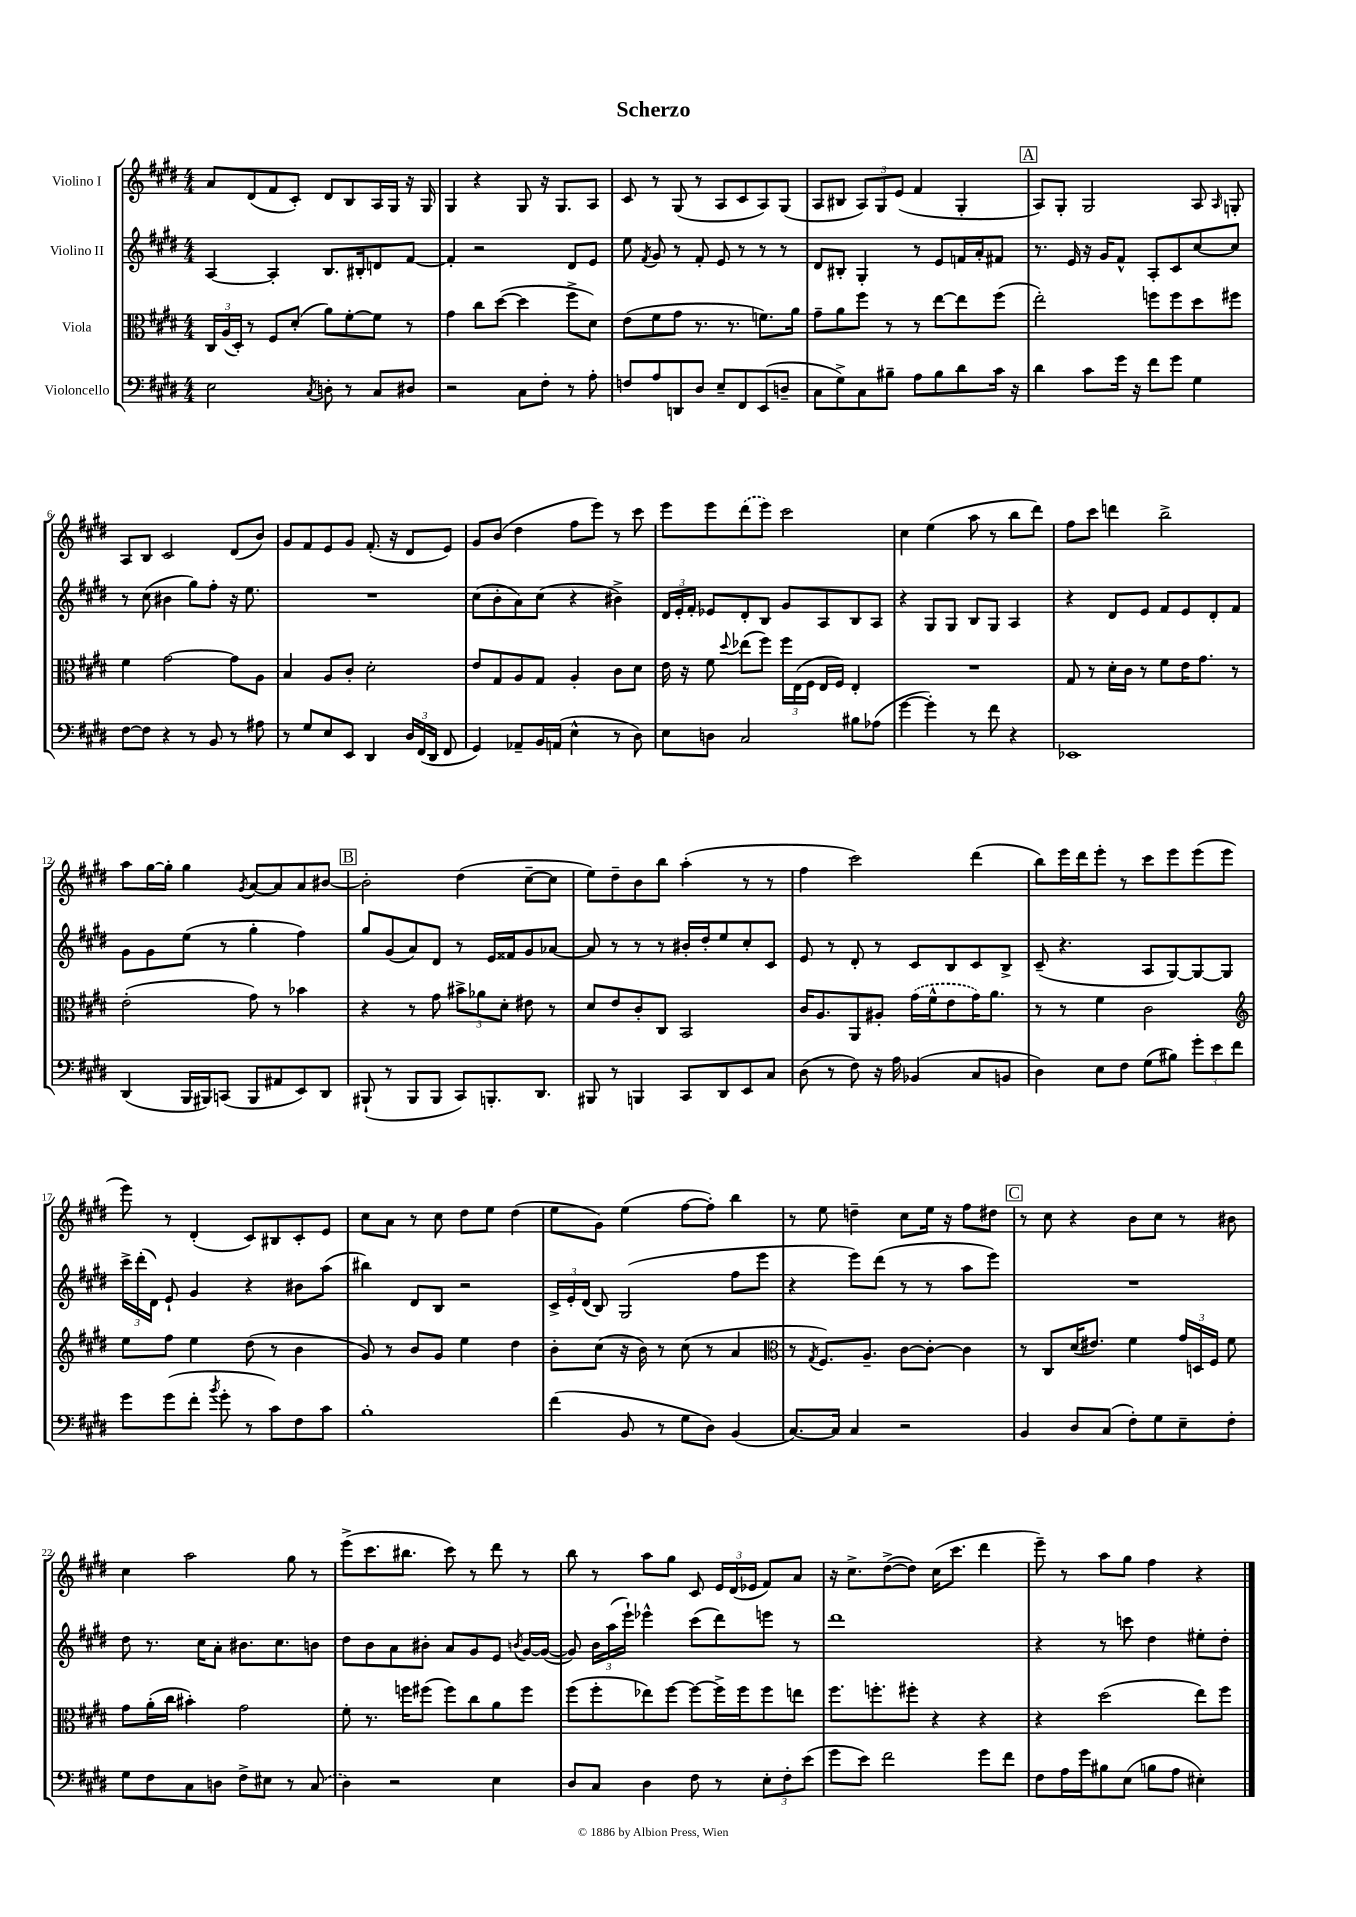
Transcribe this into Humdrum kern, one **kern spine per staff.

**kern	**kern	**kern	**kern
*staff4	*staff3	*staff2	*staff1
*clefF4	*clefC3	*clefG2	*clefG2
*k[f#c#g#d#]	*k[f#c#g#d#]	*k[f#c#g#d#]	*k[f#c#g#d#]
*M4/4	*M4/4	*M4/4	*M4/4
2E	24C#	[4A	8a
.	(24A	.	.
.	24D#')	.	.
.	8r	.	(8d#
.	8F#	4A']	8f#
.	(8d#'	.	8c#')
8qC#	.	.	.
8D'	8a)	8.B	8d#
8r	[8f#'	.	8B
.	.	16B#'	.
8C#	8f#]	8d	16A
.	.	.	16G#
8D#	8r	[8f#	16r
.	.	.	16G#
=	=	=	=
2r	4g#	4f#']	4G#
.	8cc#	2r	4r
.	([8dd#	.	.
8C#	4dd#]	.	8G#
8F#'	.	.	16r
.	.	.	8.G#
8r	8ff#^	8d#	.
8A'	8d#)	8e	8A
=	=	=	=
8F	(8e	8ee	8c#
.	.	8qf#	.
8A	8f#	8g#	8r
8DD	8g#	8r	(8G#
8D#	8.r	8f#'	8r
8E~	.	8e	8A
.	8.r	.	.
8FF#	.	8r	8c#
(8EE	8.f)	8r	8A)
8D~	.	8r	(8G#
.	16a	.	.
=	=	=	=
8C#	8g#~	8d#	8A
8G#^)	8a	8B#'	8B#
8C#	8ff#	4G#'	12A)
.	.	.	12G#
8B#~	8r	.	.
.	.	.	(12e
8A	8r	8r	4f#
8B#	[8ee	8e	.
8d#	8ee]	16f	4G#'
.	.	16a'	.
16c#	(8ff#	8f#	.
16r	.	.	.
=	=	=	=
4d#	2ee')	8.r	8A)
.	.	.	8G#'
.	.	16e	.
8c#	.	16r	2G#
.	.	16g#	.
16g#	.	8f#^^	.
16r	.	.	.
8f#	8ff	8A'	.
8g#	8ff	8c#	.
4G#	8dd#	[8cc#	8A
.	.	.	16qqA
.	8ff#	8cc#]	8G'
=	=	=	=
[8F#	4f#	8r	8A
8F#]	.	(8cc#	8B
4r	[2g#	4b#	2c#
8r	.	8gg#)	.
8BB	.	8ff#'	.
8r	8g#]	16r	(8d#
.	.	8.ee	.
8A#	8A	.	8b)
=	=	=	=
8r	4B	1r	8g#
8G#	.	.	8f#
8E	8A	.	8e
8EE	8c#'	.	8g#
4DD#	2d#'	.	(8.f#'
.	.	.	16r
24D#	.	.	8d#
(24FF#	.	.	.
24DD#	.	.	.
8FF#	.	.	8e)
=	=	=	=
4GG#)	8e	(8cc#	8g#
.	8G#	8b'	(8b
8AA-~	8A	8a)	4dd#
16BB	8G#	(8cc#	.
(16AA	.	.	.
4E^^	4A'	4r	8ff#
.	.	.	8eee)
8r	8c#	4b#^)	8r
8D#)	8d#	.	8ccc#
=	=	=	=
8E	16e	24d#	8eee
.	.	24e'	.
.	16r	.	.
.	.	24f#'	.
8D	8f#	8e-	8eee
.	8qqdd#	.	.
2C#	(8ee-	8d#'	(8ddd#
.	8ff#)	8B	8eee)
.	24ff#	8g#	2ccc#
.	(24E	.	.
.	24F#	.	.
.	16E	8A	.
.	16F#)	.	.
8B#	4E'	8B	.
(8A-	.	8A	.
=	=	=	=
[4g#	1r	4r	4cc#
4g#'])	.	8G#	(4ee
.	.	8G#	.
8r	.	8B	8aa
8f#	.	8G#	8r
4r	.	4A	8bb
.	.	.	8ddd#)
=	=	=	=
1EE-	8G#	4r	8ff#
.	8r	.	8ccc#
.	16d#'	8d#	4ddd
.	16c#	.	.
.	8r	8e	.
.	8f#	8f#	2bb^
.	16e	8e	.
.	8.g#	.	.
.	.	8d#'	.
.	8r	8f#	.
=	=	=	=
(4DD#	(2e'	8g#	8aa
.	.	8g#	[16gg#
.	.	.	16gg#']
16BBB	.	(8ee	4gg#
16BBB#)	.	.	.
(8CC	.	8r	.
.	.	.	8qg#
8BBB#	8g#)	4gg#'	[8a
8AA#	8r	.	8a]
8EE)	4b-	4ff#)	8a
8DD#	.	.	[8b#
=	=	=	=
(8BBB#`	4r	8gg#	2b#']
8r	.	(8g#	.
8BBB#	8r	8a)	.
8BBB#	8g#	8d#	.
8CC#)	12b#^	8r	(4dd#
.	12a-	.	.
8.BBB'	.	16e	.
.	12d#'	.	.
.	.	16f##	.
.	8e#	8g#	[8cc#~
8.DD#	.	.	.
.	8r	[8a-	8cc#]
=	=	=	=
8BBB#	8d#	8a-]	8ee)
8r	8e	8r	8dd#~
4BBB	8c#'	8r	8b
.	8C#	8r	8bb
8CC#	2BB	16b#'	(4aa'
.	.	16dd#'	.
8DD#	.	8ee	.
8EE	.	8cc#'	8r
8C#	.	8c#	8r
=	=	=	=
(8D#	16c#	8e	4ff#
.	8.A	.	.
8r	.	8r	.
8F#)	8AA	8d#'	2ccc#)
16r	8A#'	8r	.
16A	.	.	.
(4BB-	(16g#	8c#	.
.	16f#^^	.	.
.	8e	8B	.
8C#	16g#)	8c#	(4ddd#
.	8.a	.	.
8BB	.	8B^	.
=	=	=	=
4D#)	8r	(8c#~	8bb)
.	8r	4.r	16eee
.	.	.	16ddd#
8E	4f#	.	8eee'
8F#	.	.	8r
(8G#	2c#	8A	8ccc#
8B#)	.	[8G#)	8eee
12g#'	.	8G#_	(8eee
12e	.	.	.
.	.	8G#]	8eee
12f#	.	.	.
=	=	=	=
*	*clefG2	*	*
8g#	8ee	24ccc#^	8eee)
.	.	(24ddd#'	.
.	.	24d#)	.
(8g#	8ff#	8e`	8r
8f#'	4ee	4g#	(4d#'
8qb	.	.	.
8g#'	.	.	.
8r	(8dd#	4r	8c#)
8c#)	8r	.	8B#
8F#	4b	8b#	8c#'
8c#	.	(8aa	8e
=	=	=	=
1B'	8g#)	4bb#)	8cc#
.	8r	.	8a
.	8b	8d#	8r
.	8g#	8B	8cc#
.	4ee	2r	8dd#
.	.	.	8ee
.	4dd#	.	(4dd#
=	=	=	=
(4f#	8b'	24c#^	8ee
.	.	24e'	.
.	.	(24d#	.
.	(8cc#	8B)	8g#)
8BB	16r	(2G#	(4ee
.	16b)	.	.
8r	8r	.	.
8G#	(8cc#	.	[8ff#
8D#)	8r	.	8ff#'])
(4BB	4a	8ff#	4bb
.	.	8eee	.
=	=	=	=
*	*clefC3	*	*
[8.C#)	8r	4r	8r
.	8qG#	.	.
.	8.F#)	.	8ee
16C#]	.	.	.
4C#	.	8eee)	4dd~
.	8.A~	.	.
.	.	(8ddd#	.
2r	[8c#	8r	8cc#
.	8c#'_	8r	16ee
.	.	.	16r
.	4c#]	8aa	8ff#
.	.	8eee)	8dd#
=	=	=	=
4BB	8r	1r	8r
.	8C#	.	8cc#
8D#	(16d#	.	4r
.	8.e#)	.	.
(8C#	.	.	.
8F#')	4f#	.	8b
8G#	.	.	8cc#
8E~	24g#	.	8r
.	24D	.	.
.	24F#	.	.
8F#'	8f#	.	8b#
=	=	=	=
8G#	8g#	8dd#	4cc#
8F#	(16a'	8.r	.
.	16cc#	.	.
8C#	4b#')	.	2aa
.	.	16cc#	.
8D	.	8a'	.
8F#^	2g#	8.b#	.
8E#	.	.	.
.	.	8.cc#	.
8r	.	.	8gg#
(8C#	.	8b	8r
=	=	=	=
4D#)	8f#'	8dd#	(8eee^
.	8.r	8b	8.ccc#
2r	.	8a	.
.	16ff	.	8.bb#
.	(8ff#	8b#'	.
.	8ff#)	8a	8ccc#)
.	8cc#	8g#	8r
4E	8a	8e	8ddd#
.	.	8qb	.
.	8ff#	[16g#	8r
.	.	(16g#_	.
=	=	=	=
8D#	(8ff#	8g#])	8bb
8C#	8ff#'	24b	8r
.	.	(24aa	.
.	.	24eee`)	.
4D#	8ee-)	4eee-^^	8aa
.	[8ff#	.	8gg#
8F#	8ff#_	(8ccc#	8c#
8r	16ff#^]	8ddd#)	24e
.	.	.	(24d#
.	16ff#	.	.
.	.	.	24e-
12E'	8ff#	8eee	8f#)
12F#'	.	.	.
.	8ee	8r	8a
(12e	.	.	.
=	=	=	=
8g#	8.ff#	1ddd#	16r
.	.	.	8.cc#^
8e)	.	.	.
.	8.ff'	.	.
2f#	.	.	([8dd#^
.	8ff#'	.	8dd#])
.	4r	.	(16cc#
.	.	.	8.ccc#
8g#	4r	.	4ddd#
8f#	.	.	.
=	=	=	=
8F#	4r	4r	8eee~)
16A	.	.	8r
16g#	.	.	.
8B#	(2dd#	8r	8aa
(8E	.	8ccc	8gg#
8B	.	4dd#	4ff#
8A	.	.	.
4E#')	8ee)	8ee#'	4r
.	8ff#	8dd#'	.
==	==	==	==
*-	*-	*-	*-
